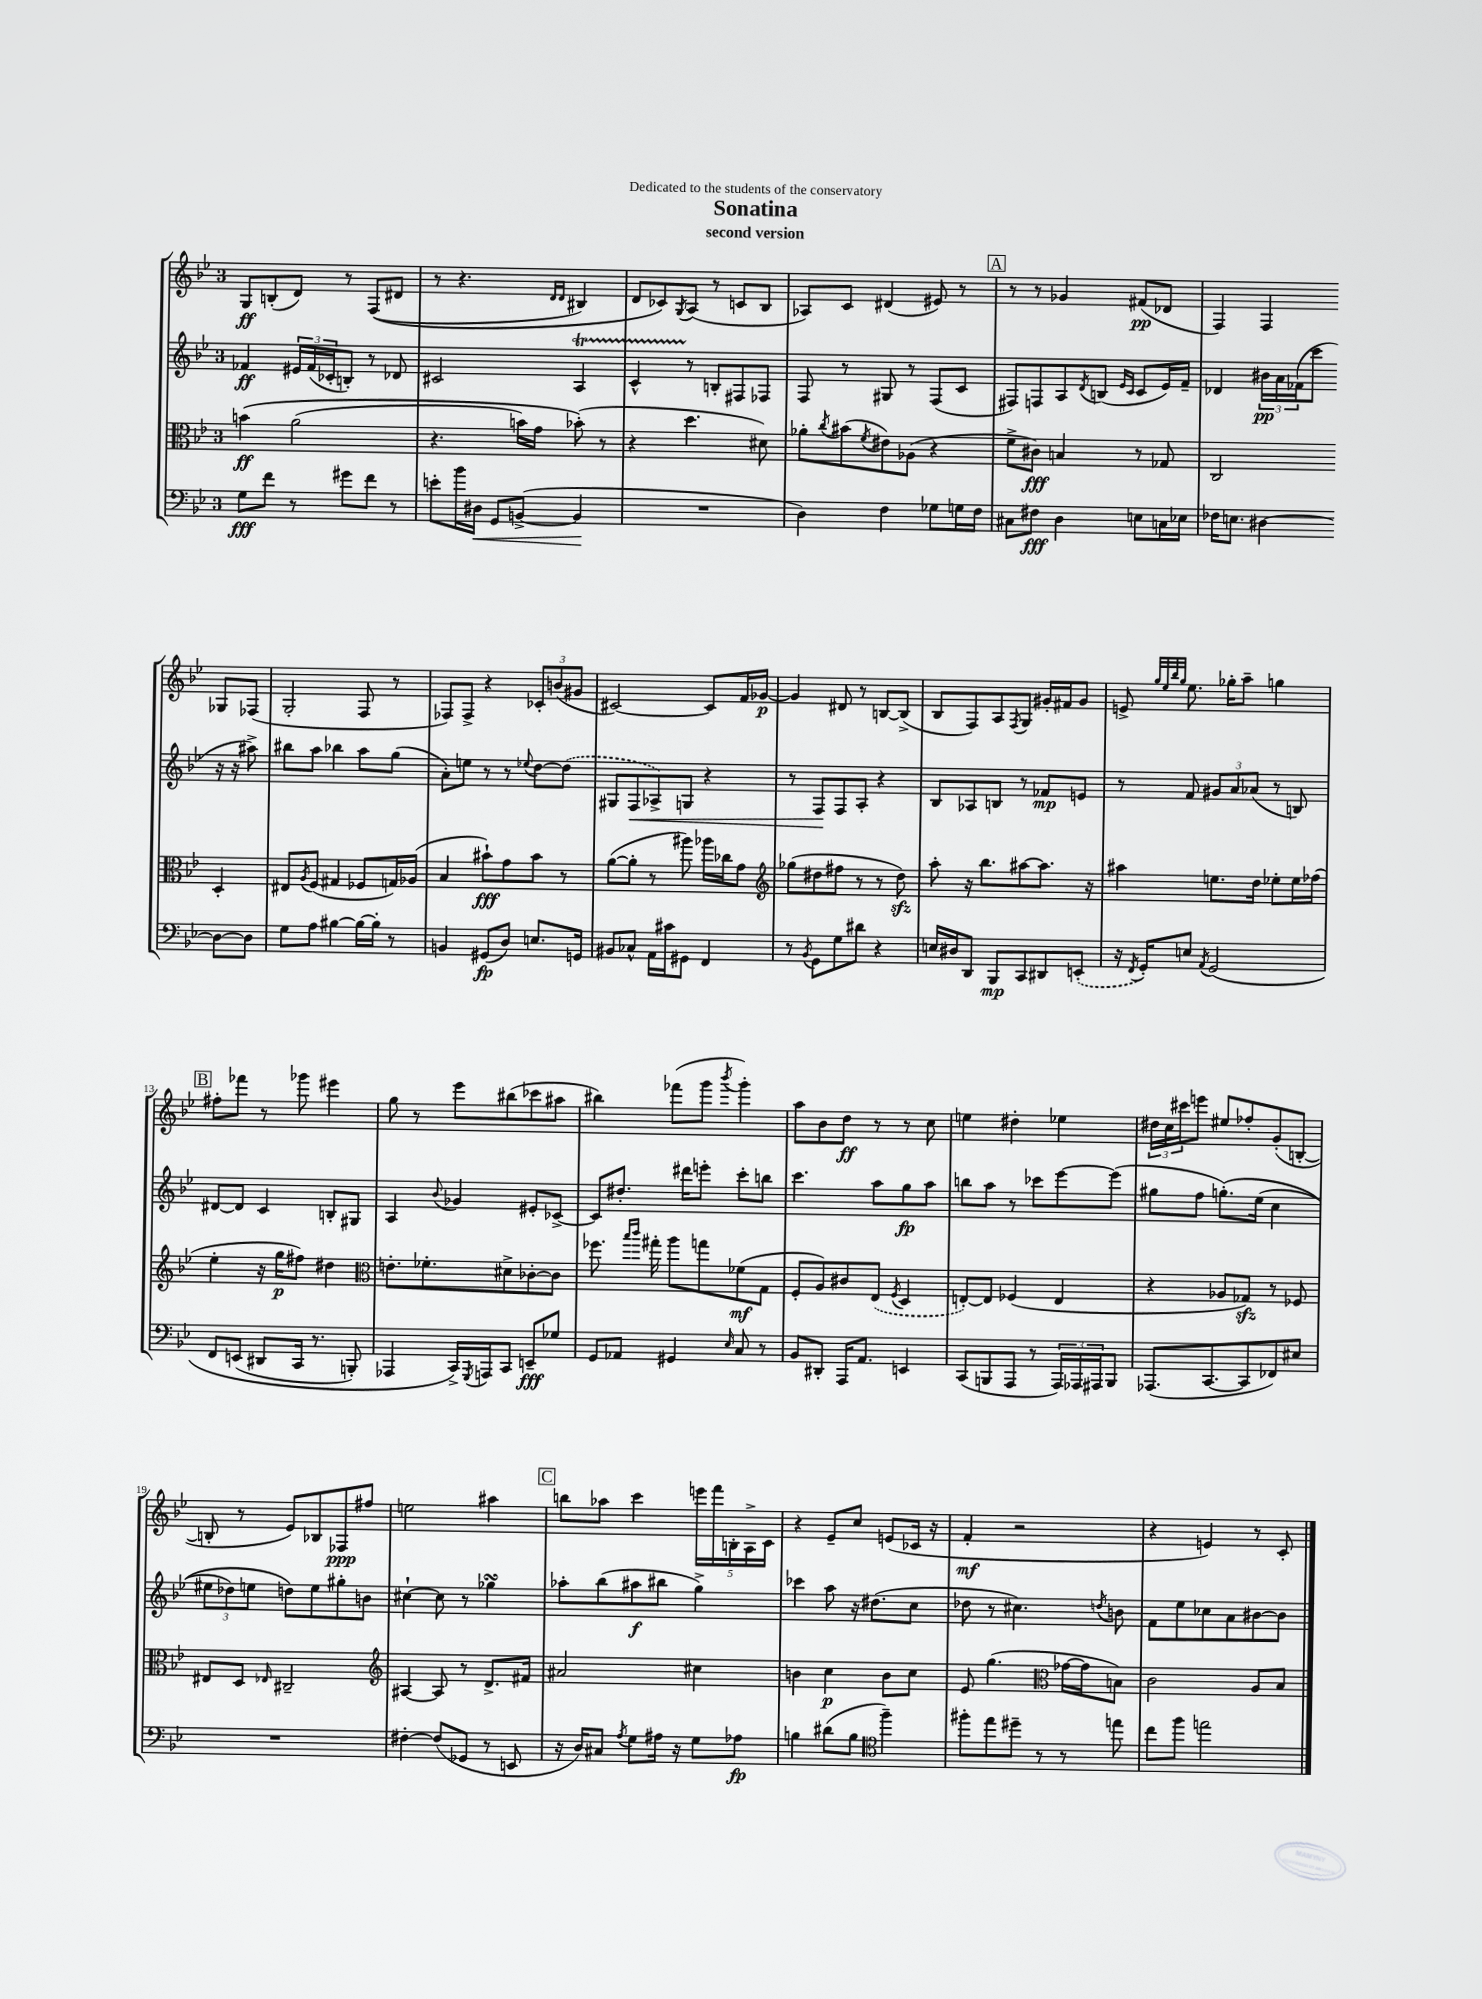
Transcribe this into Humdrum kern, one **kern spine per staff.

**kern	**kern	**kern	**kern
*staff4	*staff3	*staff2	*staff1
*clefF4	*clefC3	*clefG2	*clefG2
*k[b-e-]	*k[b-e-]	*k[b-e-]	*k[b-e-]
*M3/4	*M3/4	*M3/4	*M3/4
8G	&(4b	4f-	8G
8f	.	.	(8B'
8r	(2a	24e#	8d)
.	.	(24f-	.
.	.	24c-'	.
8g#	.	8B')	8r
8f	.	8r	&((8F
8r	.	8d-	8d#
=	=	=	=
8e'	4.r	2c#	8r
16b-	.	.	4.r
16D#	.	.	.
8GG	.	.	.
([8BB^	16b)	.	.
.	16g	.	.
.	.	.	16qqd
.	.	.	16qqd
4BB]	(8b-'&)	4A	4B#)
.	8r	.	.
=	=	=	=
2.r	4r	4c^^	8d
.	.	.	8c-&)
.	.	.	8qG
.	4.dd	8r	(8A
.	.	8B'	8r
.	.	8F#	8c
.	8d#)	8F-	8B-
=	=	=	=
4D)	8a-'	8F	8A-)
.	8qcc	.	.
.	(8b#	8r	8c
.	8qf	.	.
4F	8e#)	8G#	(4d#
.	(8A-	8r	.
8G-	4r	(8F	8e#)
16G	.	8c	8r
16F	.	.	.
=	=	=	=
8C#	8f^	8F#)	8r
8F#	8c#)	8F	8r
4D	4B	8A	4g-
.	.	8qd	.
.	.	(8B	.
.	.	16qqe-	.
.	.	16qqc	.
8E	8r	8c	(8f#
16C	8G-	16e-)	8d-
16E-	.	16f~	.
=	=	=	=
16F-	2C	4d-	4F)
8.E	.	.	.
[4D#	.	24b#	4F
.	.	24a	.
.	.	(24f-	.
.	.	8ccc	.
8D#_	4D'	16r	8G-
.	.	16r	.
8D#]	.	8aa#^)	(8F-
=	=	=	=
8G	8E#	8bb#	2G'
.	8qA	.	.
8A	(8F	8aa	.
[4B#	4G#	4bb-	.
16B#_	8F-	8aa	8F
16B#']	.	.	.
8r	16G)	(8gg	8r
.	(16A-	.	.
=	=	=	=
4BB	4B-	8a')	8F-)
.	.	8ee	8F-^
(8GG#	8b#`)	8r	4r
8D)	8g	8r	.
.	.	8qqee-	.
8.E	8b#	[8dd	12c-'
.	.	.	(12b
.	8r	(8dd]	.
.	.	.	12g#
16GG	.	.	.
=	=	=	=
8BB#	([8a	8G#	[2c#)
8C-^^	8a']	8F	.
16AA	8r	8A-^)	.
16c#	.	.	.
8GG#	8aa#)	8G	.
4FF	16aa-	4r	8c#]
.	16cc-	.	.
.	8g	.	16f
.	.	.	[16g-
=	=	=	=
*	*clefG2	*	*
8r	(8gg-	8r	4g-]
8qBB-	.	.	.
8GG	8dd#	8F	.
8G	8ff#	8F	8d#
8d#	8r	8A'	8r
4r	8r	4r	[8B
.	8dd#)	.	(8B^]
=	=	=	=
16E	8aa'	8B-	8B-
16D#	.	.	.
8DD	16r	8A-	8F)
.	8.bb-	.	.
8BBB-	.	8B	8A
.	.	.	8qF
8CC	[8aa#	8r	8G
8DD#	8.aa#]	8f-	16g#'
.	.	.	16f#
(8EE'	.	8e	8g#
.	16r	.	.
=	=	=	=
16r	4aa#	8r	8e^
8qFF	.	.	.
16GG')	.	.	.
.	.	.	32qqgg
.	.	.	32qqee-
.	.	.	32qqbb-
.	.	.	32qqgg
8E	.	8f	8.ee-
8qAA	.	.	.
&(2GG	8.ee	12g#	.
.	.	.	16gg-'
.	.	12a	.
.	.	.	8aa~
.	.	(12a-	.
.	16dd	.	.
.	8ee-'	8r	4gg
.	16ee-	8B)	.
.	(16ff-	.	.
=	=	=	=
8FF	4ee-'	[8d#	8ff#'
(8EE	.	8d#]	8fff-
8DD#	16r	4c	8r
.	16gg	.	.
16CC	8ff#)	.	8ggg-
8.r	.	.	.
.	4dd#	8B'	4eee#
8BBB')	.	8G#	.
=	=	=	=
*	*clefC3	*	*
4AAA-	8.e'	4A	8gg
.	.	.	8r
.	8.f-'	.	.
.	.	8qqb-	.
16CC^&)	.	4g-	8eee-
8qGGG	.	.	.
16AAA	.	.	.
8CC	8d#^	.	(8bb#
8EE~	[8c-'	8e#'	8ccc-
8G-	8c-]	[8c-^	8aa#
=	=	=	=
8GG	8.ff-	8c-]	4bb#)
8AA-	.	8.dd#'	.
.	16qqbb-	.	.
.	16qqccc	.	.
.	16gg#'	.	.
4GG#	8aa	.	(8fff-
.	.	16ddd#	.
.	8gg	8eee'	8ggg
16qqE-	.	.	8qbbb-
8C	(8f-	8ccc'	4ggg')
8r	8G	8bb	.
=	=	=	=
8BB-	8F'	4.ccc	8aa
8DD#'	8A)	.	8b-
16AAA	8c#	.	8dd
8.AA	.	.	.
.	(8E-	8aa	8r
.	8qF	.	.
4EE	4D	8gg	8r
.	.	8aa	8cc
=	=	=	=
(8CC	[8E')	8bb	4ee
8BBB	8E]	8aa	.
8AAA	(4F-	8r	4dd#'
8r	.	8ccc-	.
24AAA)	4E	[8eee-	4ee-
24AAA-	.	.	.
24AAA#	.	.	.
8BBB	.	(8eee-]	.
=	=	=	=
(8.AAA-	4r	8gg#	24dd#
.	.	.	24cc
.	.	.	24ccc#
.	.	8ff	8eee
[8.CC	.	.	.
.	8A-	&(8.gg')	8ee#
8CC]	8G-)	.	8ff-'
.	.	(16ee-	.
8FF-)	8r	4cc	(8g'
8E#	8F-	.	[8B'
=	=	=	=
2.r	8E#	12ee#	8B']
.	.	12dd-)	.
.	8D	.	8r
.	.	12ee	.
.	16qqE-	.	.
.	2C#~	8dd&)	8e-)
.	.	8ee	8B-
.	.	8gg#'	8F-
.	.	8b	8ff#
=	=	=	=
*	*clefG2	*	*
[4F#'	[4A#	[4cc#`	2ee
(8F#]	8A#]	8cc#]	.
8GG-	8r	8r	.
8r	8.d^	4gg-	4aa#
8EE	.	.	.
.	16f#	.	.
=	=	=	=
16r	2a#	8aa-'	8bb
16D)	.	.	.
8C#	.	(8bb-	8aa-
8qA	.	.	.
8G	.	8aa#	4ccc
16A#	.	8bb#	.
16r	.	.	.
8G	4cc#	4gg^)	20eee
.	.	.	20fff
.	.	.	20B'
8A-	.	.	.
.	.	.	20A^
.	.	.	20c
=	=	=	=
4B	4b	4ccc-	4r
(8d#	4cc	8aa	8e-~
8B	.	16r	8cc
.	.	(8.dd#	.
*clefC4	*	*	*
4ff~)	8b	.	(8e
.	8cc	8cc	16c-
.	.	.	16r
=	=	=	=
8ff#'	8e-	8dd-	4f'
8ee-	(4.gg	8r	.
8dd#~	.	4.cc#)	2r
8r	.	.	.
*	*clefC3	*	*
8r	[16g-	.	.
.	16g-]	.	.
.	.	8qdd	.
8ee	8B)	8b	.
=	=	=	=
8cc	2c	8f	4r
8ff	.	8ee-	.
2ee	.	8cc-	4e)
.	.	8a	.
.	8A	[8b#	8r
.	8B-	8b#]	8c'
==	==	==	==
*-	*-	*-	*-
